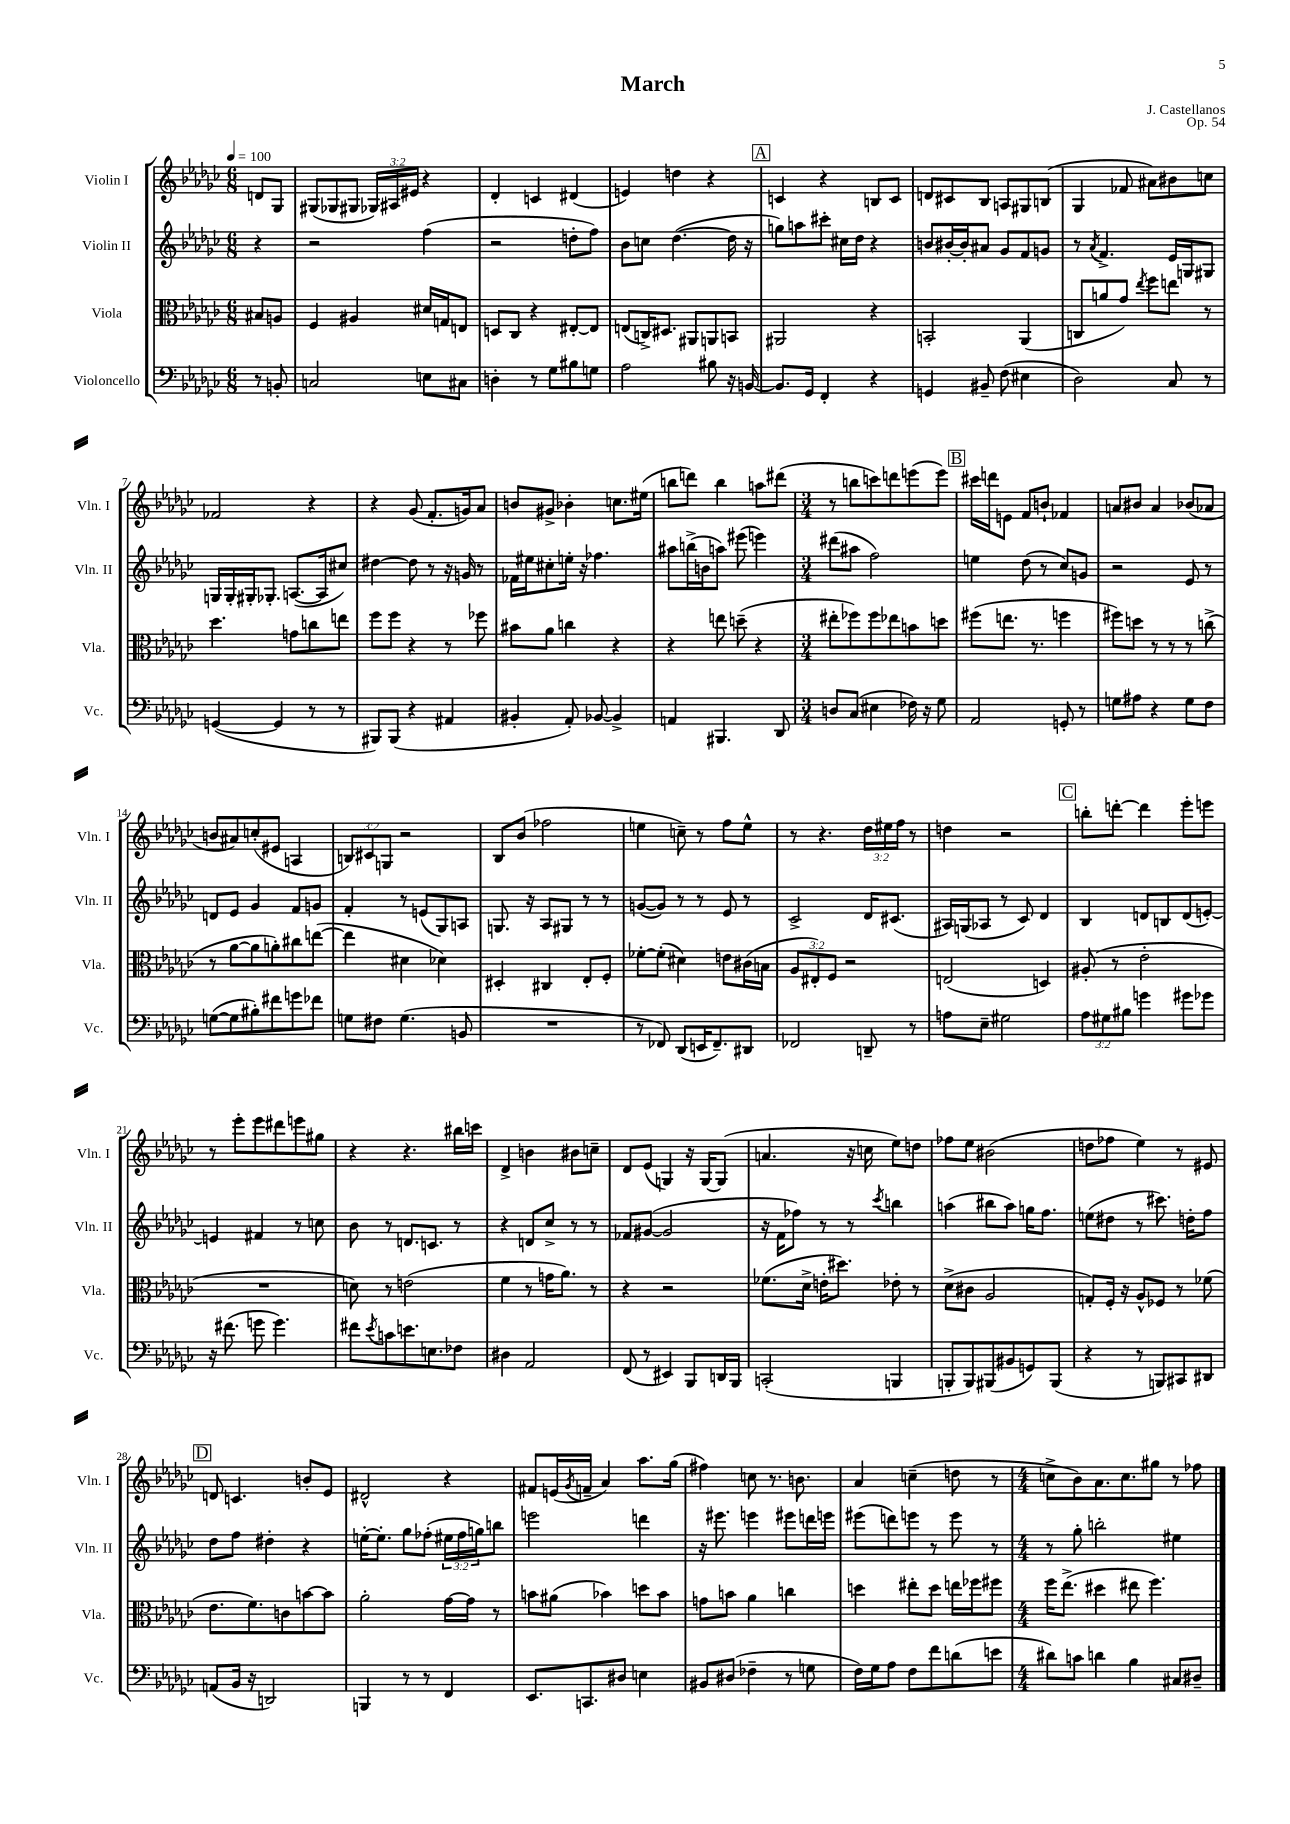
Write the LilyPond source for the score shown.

\header { title = "March" composer = "J. Castellanos" opus = "Op. 54" }
<<
\new StaffGroup <<
\new Staff = "s0" \with { instrumentName = "Violin I" shortInstrumentName = "Vln. I" } {
    \clef treble \key ges \major \numericTimeSignature \time 6/8 \override Staff.TupletNumber.text = #tuplet-number::calc-fraction-text \partial 4 \tempo 4 = 100
    d'8 ges8 |
    gis8( ges8 gis8 \tuplet 3/2 { ges16) ais16 eis'16 } r4 |
    des'4-. c'4 dis'4( |
    e'4) d''4 r4 |
    \mark \markup { \box "A" } c'4 r4 b8 c'8 |
    d'8 cis'8 bes8 a8 gis8 b8( |
    ges4 fes'8 ais'8) bis'8 c''8 |
    fes'2 r4 |
    r4 ges'8( f'8.-. g'16) aes'8 |
    b'8 gis'8-> bes'4-. c''8. eis''16( |
    b''8 d'''8) b''4 a''8 dis'''8( |
    \numericTimeSignature \time 3/4 r8 b''8 c'''8) d'''8 e'''8( e'''8) |
    \mark \markup { \box "B" } cis'''16 d'''16 e'8 f'8 b'8-! fes'4 |
    a'8 bis'8 a'4 bes'8( aes'8 |
    b'8 ais'8) c''8-.( eis'8 a4 |
    \tuplet 3/2 { b8) cis'8 g8 } r2 |
    bes8 bes'8( fes''2 |
    e''4 c''8--) r8 f''8 e''8-^ |
    r8 r4. \tuplet 3/2 { des''16 eis''16 f''16 } r8 |
    d''4 r2 |
    \mark \markup { \box "C" } b''8-. d'''8~-. d'''4 ees'''8-. e'''8 |
    r8 ees'''8-. ees'''8 dis'''8 e'''8 gis''8 |
    r4 r4. bis''16 c'''16 |
    des'4-> b'4 bis'8 c''8-- |
    des'8 ees'8( g4) r16 g16~ g8( |
    a'4. r16 c''16 ees''8) d''8 |
    fes''8 ees''8 bis'2( |
    d''8 fes''8 ees''4) r8 eis'8 |
    \mark \markup { \box "D" } d'8 c'4. b'8-. ees'8 |
    dis'2-^ r4 |
    fis'8 e'16( \acciaccatura { ges'8 } f'16-- aes'4) aes''8. ges''16( |
    fis''4) c''8 r8. b'8. |
    aes'4 c''4--( d''8 r8 |
    \numericTimeSignature \time 4/4 c''8-> bes'8) aes'8. c''8. gis''8 r8 fes''8 \bar "|." |
}
\new Staff = "s1" \with { instrumentName = "Violin II" shortInstrumentName = "Vln. II" } {
    \clef treble \key ges \major \numericTimeSignature \time 6/8 \override Staff.TupletNumber.text = #tuplet-number::calc-fraction-text \partial 4
    r4 |
    r2 f''4( |
    r2 d''8-. f''8) |
    bes'8 c''8 des''4.~( des''16 r16 |
    \mark \markup { \box "A" } g''8) a''8 cis'''8-. cis''16 des''16 r4 |
    b'8 bis'16~-. bis'16-. ais'8 ges'8 f'8 g'8 |
    r8 \acciaccatura { aes'8 } f'4.-> ees'16 g16 gis8 |
    g16 g16-. gis16-. ges8.-. a8.~( a16 cis''8) |
    dis''4~ dis''8 r8 r16 g'16 r8 |
    fes'16 eis''16 cis''8-. e''16-. r16 fes''4. |
    ais''8 b''16->( b'16 a''8) eis'''8( e'''4) |
    \numericTimeSignature \time 3/4 dis'''8( ais''8 f''2) |
    \mark \markup { \box "B" } e''4 des''8( r8 ces''8) g'8 |
    r2 ees'8 r8 |
    d'8 ees'8 ges'4 f'8 g'8 |
    f'4-. r8 e'8( ges8) a8 |
    g8. r16 aes8 gis8 r8 r8 |
    g'8~( g'8) r8 r8 ees'8 r8 |
    ces'2-> des'16 cis'8.( |
    ais16) g16( aes8 r8 ces'8) des'4 |
    \mark \markup { \box "C" } bes4 d'8 b8 d'8( e'8~-.) |
    e'4 fis'4 r8 c''8 |
    bes'8 r8 d'8. c'8. r8 |
    r4 d'8 ces''8-> r8 r8 |
    fes'8 gis'8~( gis'2 |
    r16 f'16 fes''8) r8 r8 \acciaccatura { ces'''8 } b''4 |
    a''4( bis''8 a''8) g''16 f''8. |
    e''8( dis''8 r8 cis'''8.) d''16-. f''8 |
    \mark \markup { \box "D" } des''8 f''8 dis''4-. r4 |
    e''16~-. e''8.-. ges''8 fes''8-.( \tuplet 3/2 { eis''16 fes''16 g''16) } b''8 |
    e'''2 d'''4 |
    r16 eis'''8. e'''4 eis'''8 d'''16 e'''16 |
    eis'''8( d'''8) e'''8 r8 e'''8 r8 |
    \numericTimeSignature \time 4/4 r8 ges''8-. b''2-. eis''4 \bar "|." |
}
\new Staff = "s2" \with { instrumentName = "Viola" shortInstrumentName = "Vla." } {
    \clef alto \key ges \major \numericTimeSignature \time 6/8 \override Staff.TupletNumber.text = #tuplet-number::calc-fraction-text \partial 4
    bis8 a8 |
    f4 ais4 dis'16 g16 e8 |
    d8 ces8 r4 eis8~-. eis8 |
    e8( c16->) dis8. ais,8 a,8 b,8 |
    \mark \markup { \box "A" } ais,2 r4 |
    b,2-. aes,4( |
    c8 a'8 ges'8) \acciaccatura { ees''8 } f''8 e''8 r8 |
    des''4. g'8 c''8 e''8 |
    f''8 f''8 r4 r8 fes''8 |
    bis'8 aes'8 c''4 r4 |
    r4 e''8 d''8--( r4 |
    \numericTimeSignature \time 3/4 eis''8-. fes''8) fes''8 ees''8 b'8 d''8 |
    \mark \markup { \box "B" } fis''8( e''8. r8. f''4 |
    fis''8) d''8 r8 r8 r8 c''8->( |
    r8 aes'8~ aes'8 a'8-.) cis''8 e''8~( |
    e''4 dis'4 des'4) |
    dis4-. cis4 ees8-. f8-. |
    fes'8~-. fes'8-.( dis'4) e'8 cis'16( b16 |
    \tuplet 3/2 { aes8 eis8-.) f8 } r2 |
    e2( d4) |
    \mark \markup { \box "C" } ais8-.( r8 ees'2-. |
    R2. |
    d'8) r8 e'2( |
    f'4 r8 g'16 aes'8.) r8 |
    r4 r2 |
    fes'8.( des'16-> e'16-. dis''8.) ees'8-. r8 |
    des'8->( cis'8 aes2 |
    g8-.) f16-. r16 aes8-^ fes8 r8 fes'8( |
    \mark \markup { \box "D" } ees'8. f'8.) c'8 b'8~ b'8 |
    aes'2-. ges'16~ ges'16 r8 |
    b'8 ais'8( bes'4) d''8 bes'8 |
    g'8 b'8 aes'4 c''4 |
    d''4 eis''8-. d''8 e''16 fes''16 fis''8 |
    \numericTimeSignature \time 4/4 f''16 ees''8.->( dis''4 eis''8 f''4.) \bar "|." |
}
\new Staff = "s3" \with { instrumentName = "Violoncello" shortInstrumentName = "Vc." } {
    \clef bass \key ges \major \numericTimeSignature \time 6/8 \override Staff.TupletNumber.text = #tuplet-number::calc-fraction-text \partial 4
    r8 b,8-. |
    c2 e8 cis8 |
    d4-. r8 ges8 bis8 g8 |
    aes2 bis8 r16 b,16~ |
    \mark \markup { \box "A" } b,8. ges,16 f,4-. r4 |
    g,4 bis,8-- f8( eis4 |
    des2) ces8 r8 |
    g,4~( g,4 r8 r8 |
    bis,,8) bis,,8( r4 ais,4 |
    bis,4-. aes,8-.) bes,8~ bes,4-> |
    a,4 bis,,4. des,8 |
    \numericTimeSignature \time 3/4 d8 ces8( eis4 fes16) r16 ges8 |
    \mark \markup { \box "B" } aes,2 g,8-. r8 |
    g8 ais8 r4 g8 f8 |
    g8~( g8 bis8-.) fis'8 g'8 fes'8 |
    g8 fis8 g4.( b,8 |
    R2. |
    r8 fes,8) des,8( e,16 fes,8.--) dis,8 |
    fes,2 d,8-- r8 |
    a8 ees8-- gis2 |
    \mark \markup { \box "C" } \tuplet 3/2 { aes8 gis8 bis8 } g'4 gis'8 ges'8 |
    r16 fis'8.( g'8 g'4.) |
    fis'8 \acciaccatura { ees'8 } c'8 e'8. e8. fes8 |
    dis4 aes,2 |
    f,8( r8 eis,4) bes,,8 d,16 bes,,16 |
    c,2-.( b,,4 |
    b,,8-. b,,8) bis,,8( bis,8 g,8) bis,,8( |
    r4 r8 b,,8) cis,8 dis,8 |
    \mark \markup { \box "D" } a,8( bes,16 r16 d,2) |
    b,,4 r8 r8 f,4 |
    ees,8. c,8. dis8 e4 |
    bis,8 dis8( fes4-- r8 g8 |
    f16) ges16 aes8 f8 f'8 d'8( e'8 |
    \numericTimeSignature \time 4/4 dis'8) c'8 d'4 bes4 cis8 dis8-- \bar "|." |
}
>>
>>
